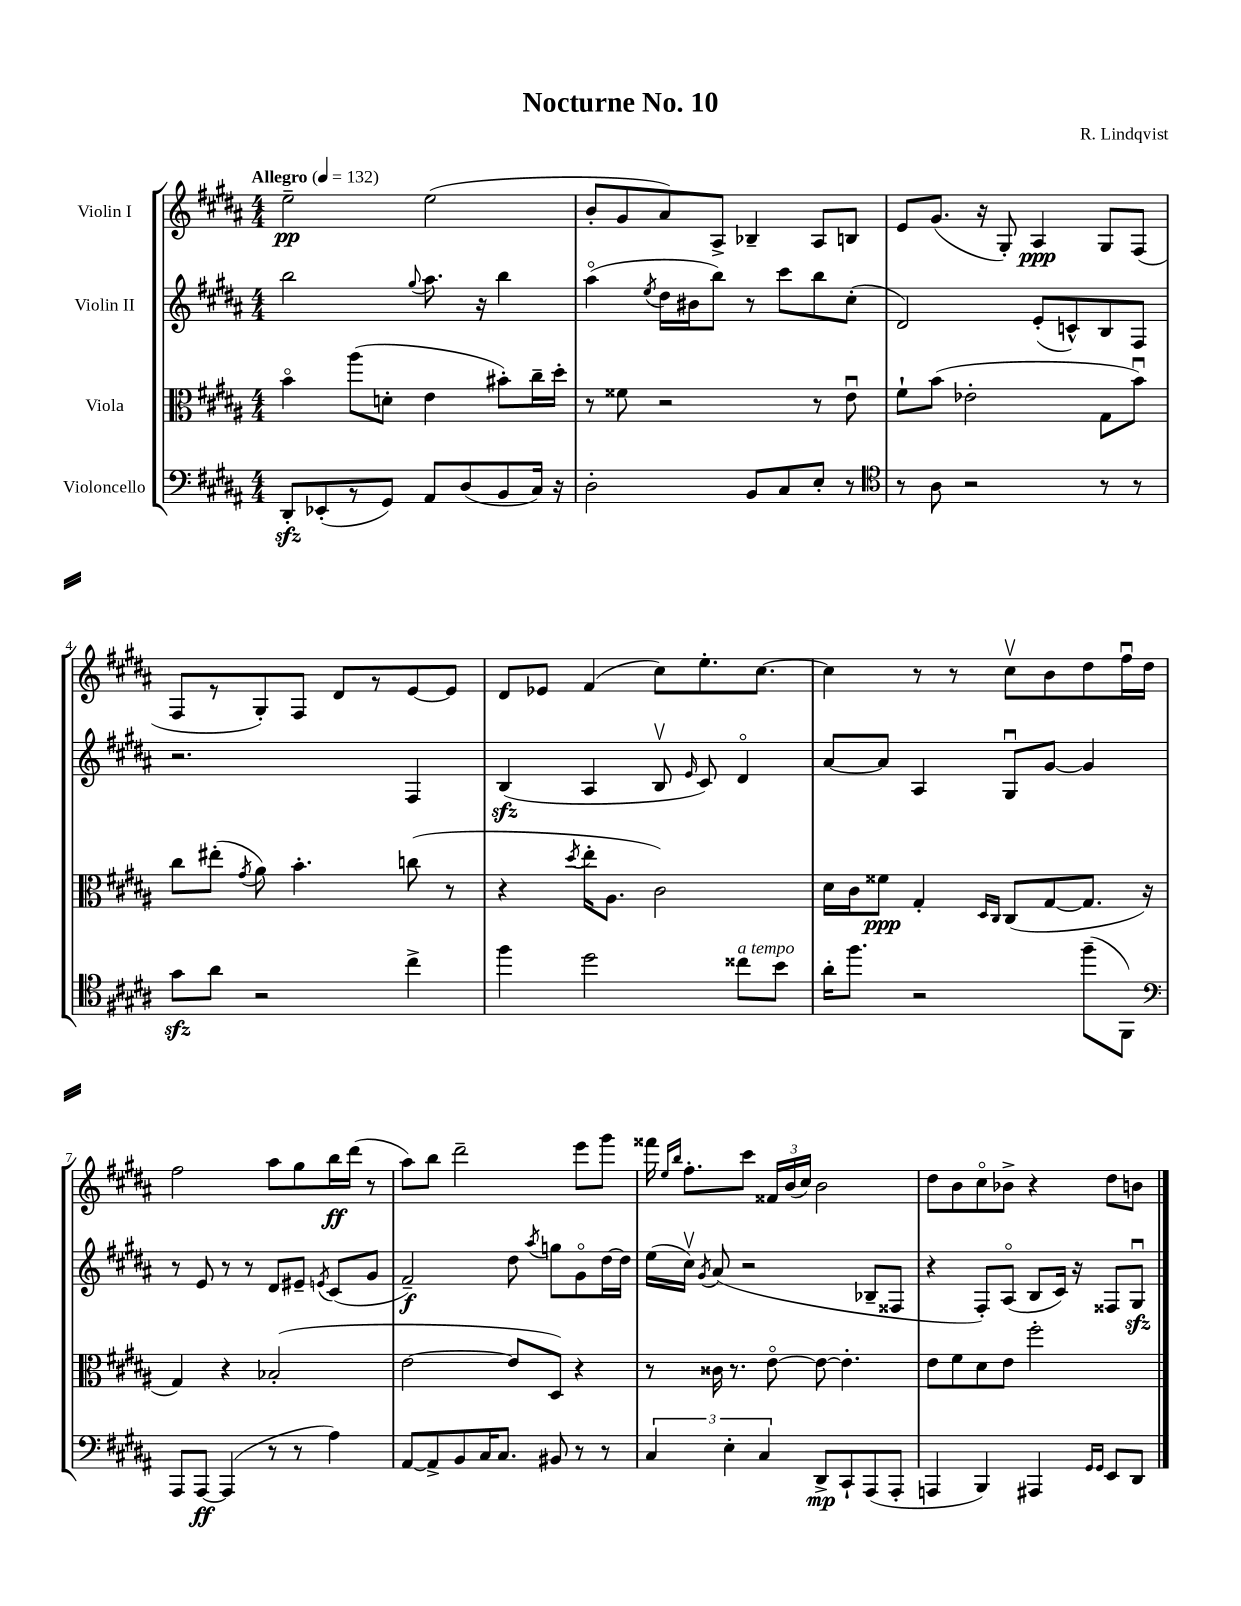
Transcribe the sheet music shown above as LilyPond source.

\header { title = "Nocturne No. 10" composer = "R. Lindqvist" }
<<
\new StaffGroup <<
\new Staff = "s0" \with { instrumentName = "Violin I" } {
    \clef treble \key b \major \numericTimeSignature \time 4/4 \tempo "Allegro" 4 = 132
    \autoBeamOff e''2--\pp e''2( |
    b'8[-. gis'8 ais'8) ais8]-> bes4-- ais8[ b8] |
    e'8[ gis'8.]( r16 gis8-.) ais4\ppp gis8[ fis8]( |
    fis8[ r8 gis8-.) fis8] dis'8[ r8 e'8~ e'8] |
    dis'8[ ees'8] fis'4( cis''8[) e''8.-. cis''8.]~ |
    cis''4 r8 r8 cis''8[\upbow b'8 dis''8 fis''16\downbow dis''16] |
    fis''2 ais''8[ gis''8 b''16\ff dis'''16]( r8 |
    ais''8[) b''8] dis'''2-- e'''8[ gis'''8] |
    fisis'''16 \grace { e''16[ b''16] } fis''8.[-. cis'''8] \tuplet 3/2 { fisis'16[ b'16( cis''16]) } b'2 |
    dis''8[ b'8 cis''8\flageolet bes'8]-> r4 dis''8[ b'8] \bar "|." |
}
\new Staff = "s1" \with { instrumentName = "Violin II" } {
    \clef treble \key b \major \numericTimeSignature \time 4/4
    \autoBeamOff b''2 \appoggiatura { gis''8 } ais''8. r16 b''4 |
    ais''4\flageolet( \acciaccatura { e''8 } dis''16[ bis'16 b''8]) r8 cis'''8[ b''8 cis''8]-.( |
    dis'2) e'8[-.( c'8-^) b8 fis8] |
    r2. fis4 |
    b4\sfz( ais4 b8\upbow \grace { e'16 } cis'8) dis'4\flageolet |
    ais'8[~ ais'8] ais4 gis8[\downbow gis'8]~ gis'4 |
    r8 e'8 r8 r8 dis'8[ eis'8]-- \acciaccatura { e'8 } cis'8[( gis'8] |
    fis'2--\f) dis''8 \acciaccatura { ais''8 } g''8[ gis'8\flageolet dis''16~ dis''16] |
    e''16[( cis''16]\upbow) \acciaccatura { gis'8 } ais'8( r2 bes8[-- fisis8] |
    r4 fis8[-.) ais8]\flageolet( b8[ cis'16]) r16 fisis8[ gis8]\downbow\sfz \bar "|." |
}
\new Staff = "s2" \with { instrumentName = "Viola" } {
    \clef alto \key b \major \numericTimeSignature \time 4/4
    \autoBeamOff b'4\flageolet ais''8[( d'8]-. e'4 bis'8[-.) cis''16-- dis''16]-. |
    r8 fisis'8 r2 r8 e'8\downbow |
    fis'8[-! b'8]( ees'2-. gis8[ b'8]\downbow) |
    cis''8[ eis''8]-.( \acciaccatura { gis'8 } ais'8) b'4.-. c''8( r8 |
    r4 \acciaccatura { dis''8 } e''16[-. ais8.] cis'2) |
    dis'16[ cis'16 fisis'8]\ppp gis4-. \grace { dis16[ cis16] } cis8[( gis8~ gis8.] r16 |
    gis4) r4 bes2-.( |
    e'2~ e'8[ dis8]) r4 |
    r8 cisis'16 r8. e'8~\flageolet e'8~ e'4.-. |
    e'8[ fis'8 dis'8 e'8] fis''2-. \bar "|." |
}
\new Staff = "s3" \with { instrumentName = "Violoncello" } {
    \clef bass \key b \major \numericTimeSignature \time 4/4
    \autoBeamOff dis,8[-.\sfz ees,8-.( r8 gis,8]) ais,8[ dis8( b,8 cis16]) r16 |
    dis2-. b,8[ cis8 e8]-. r8 |
    \clef tenor r8 ais8 r2 r8 r8 |
    gis'8[\sfz ais'8] r2 cis''4-> |
    fis''4 dis''2 cisis''8[^\markup { \italic "a tempo" } b'8] |
    ais'16[-. fis''8.] r2 fis''8[--( fis,8]) |
    \clef bass ais,,8[ ais,,8]~\ff ais,,4( r8 r8 ais4) |
    ais,8[~ ais,8-> b,8 cis16 cis8.] bis,8 r8 r8 |
    \tuplet 3/2 { cis4 e4-. cis4 } dis,8[->\mp cis,8-! ais,,8( ais,,8]-. |
    a,,4 b,,4) ais,,4 \grace { gis,16[ gis,16] } e,8[ dis,8] \bar "|." |
}
>>
>>
